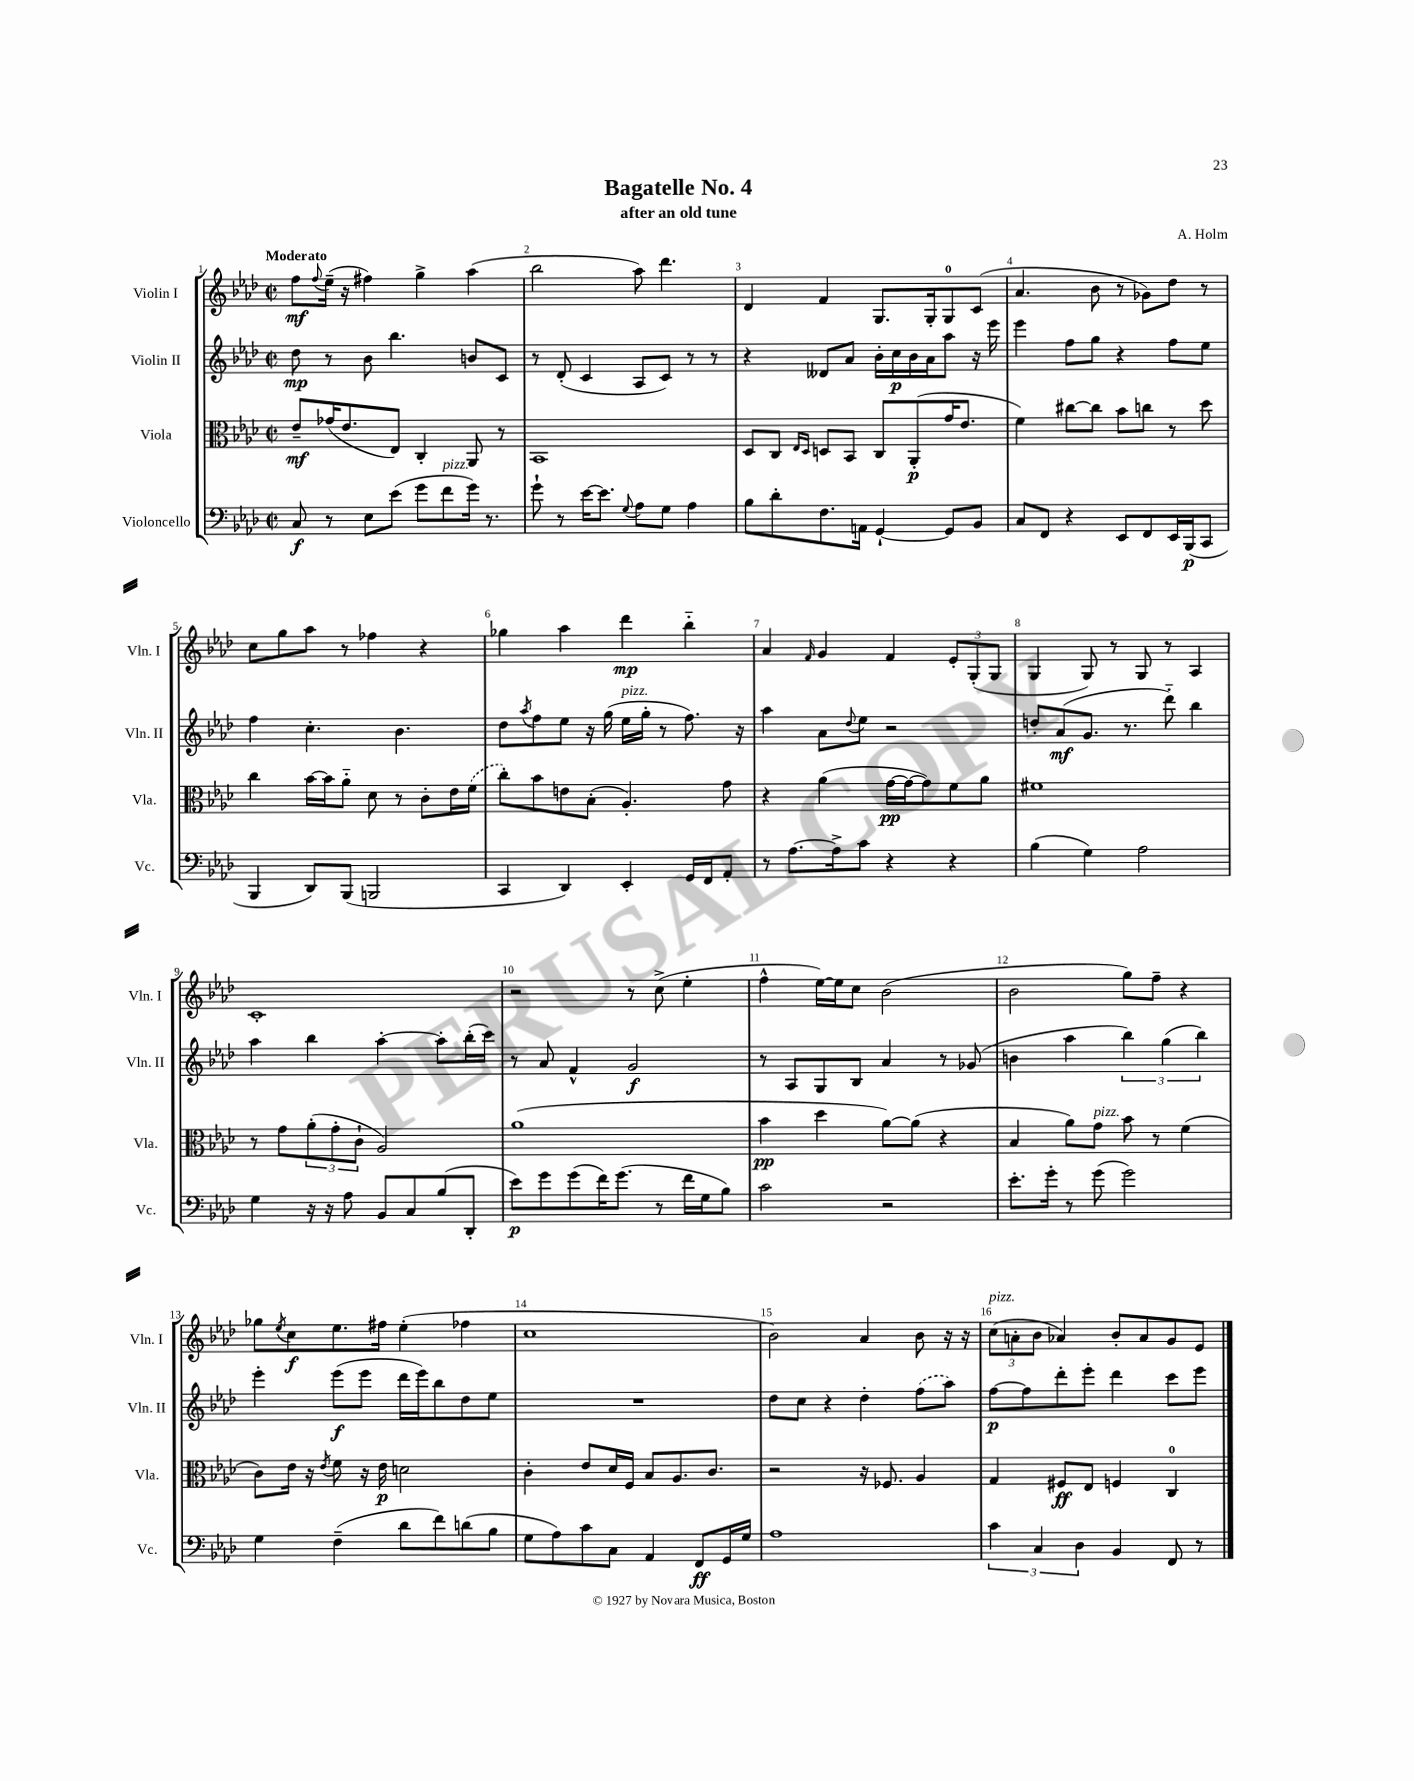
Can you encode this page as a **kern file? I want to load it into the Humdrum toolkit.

**kern	**dynam	**kern	**dynam	**kern	**dynam	**kern	**dynam
*part4	*part4	*part3	*part3	*part2	*part2	*part1	*part1
*staff4	*staff4	*staff3	*staff3	*staff2	*staff2	*staff1	*staff1
*I"Violoncello	*	*I"Viola	*	*I"Violin II	*	*I"Violin I	*
*I'Vc.	*	*I'Vla.	*	*I'Vln. II	*	*I'Vln. I	*
*clefF4	*	*clefC3	*	*clefG2	*	*clefG2	*
*k[b-e-a-d-]	*	*k[b-e-a-d-]	*	*k[b-e-a-d-]	*	*k[b-e-a-d-]	*
*M2/2	*	*M2/2	*	*M2/2	*	*M2/2	*
*met(c|)	*	*met(c|)	*	*met(c|)	*	*met(c|)	*
=1	=1	=1	=1	=1	=1	=1	=1
!	!	!	!	!	!	!LO:TX:a:B:t=Moderato	!
8C/	f	8e-~/L	mf	8dd-\	mp	8ff\L	mf
.	.	.	.	.	.	8qqff/	.
8r	.	(16g-X/K	.	8r	.	(16ee-~\Jk	.
.	.	8.e-/	.	.	.	16r	.
8E-\L	.	.	.	8b-\	.	4ff#X\)	.
(8e-\J	.	8E-/J)	.	4.bb-\	.	.	.
8g\L	.	4C'/	.	.	.	4gg^\	.
!LO:TX:a:i:t=pizz.	!	!	!	!	!	!	!
8f\	.	.	.	.	.	.	.
16g\Jk)	.	8AA-/	.	8bn/L	.	(4aa-\	.
8.r	.	.	.	.	.	.	.
.	.	8r	.	8c/J	.	.	.
=2	=2	=2	=2	=2	=2	=2	=2
8g`\	.	1BB-	.	8r	.	2bb-\	.
8r	.	.	.	(8d-'/	.	.	.
[16e-\KL	.	.	.	4c/	.	.	.
8.e-\J]	.	.	.	.	.	.	.
8qqG/	.	.	.	.	.	.	.
8A-\L	.	.	.	8A-/L	.	8aa-\)	.
8G\J	.	.	.	8c/J)	.	4.ddd-\	.
4A-\	.	.	.	8r	.	.	.
.	.	.	.	8r	.	.	.
=3	=3	=3	=3	=3	=3	=3	=3
8B-\L	.	8D-/L	.	4r	.	4d-/	.
8d-'\	.	8C/J	.	.	.	.	.
.	.	16qqE-/LL	.	.	.	.	.
.	.	16qqD-/JJ	.	.	.	.	.
8.F\	.	8Dn/L	.	8d--X/L	.	4f/	.
.	.	8BB-/J	.	8a-/J	.	.	.
16AAn\Jk	.	.	.	.	.	.	.
[4GG`/	.	8C/L	.	16b-'\LL	.	8.G/L	.
.	.	.	.	16cc\	p	.	.
.	.	(8AA-'/	p	16b-\	.	.	.
.	.	.	.	16a-\J	.	16G'/k	.
8GG/L]	.	16g/K	.	8aa-\J	.	8G/	.
.	.	8.e-/J	.	.	.	.	.
8BB-/J	.	.	.	16r	.	(8c/J	.
.	.	.	.	16eee-\	.	.	.
=4	=4	=4	=4	=4	=4	=4	=4
8C/L	.	4f\)	.	4eee-\	.	4.a-/	.
8FF/J	.	.	.	.	.	.	.
4r	.	[8cc#X\L	.	8ff\L	.	.	.
.	.	8cc#\J]	.	8gg\J	.	8b-\	.
8EE-/L	.	8b-\L	.	4r	.	8r	.
8FF/	.	8ccn\J	.	.	.	8g-X\L)	.
16EE-/L	.	8r	.	8ff\L	.	8dd-\J	.
(16BBB-/J	p	.	.	.	.	.	.
8CC/J	.	8dd-\	.	8ee-\J	.	8r	.
!!LO:LB:g=z
=5	=5	=5	=5	=5	=5	=5	=5
4BBB-/	.	4cc\	.	4ff\	.	8cc\L	.
.	.	.	.	.	.	8gg\	.
8DD-/L)	.	[16b-\LL	.	4.cc'\	.	8aa-\J	.
.	.	16b-\J]	.	.	.	.	.
(8BBB-/J	.	8a-\J	.	.	.	8r	.
2BBBn/	.	8d-\	.	.	.	4ff-X\	.
.	.	8r	.	4.b-\	.	.	.
.	.	8c'\L	.	.	.	4r	.
.	.	16e-\L	.	.	.	.	.
.	.	(16f\JJ	.	.	.	.	.
=6	=6	=6	=6	=6	=6	=6	=6
4CC/	.	8cc'\L)	.	8dd-\L	.	4gg-X\	.
.	.	.	.	8qaa-/	.	.	.
.	.	8b-\	.	8ff\	.	.	.
4DD-/)	.	8en\	.	8ee-\J	.	4aa-\	.
.	.	(8B-'\J	.	16r	.	.	.
.	.	.	.	(16gg\	.	.	.
!	!	!	!	!LO:TX:a:i:t=pizz.	!	!	!
4EE-'/	.	4.A-'/)	.	16ee-\LL	.	4ddd-\	mp
.	.	.	.	16gg'\JJ	.	.	.
.	.	.	.	8r	.	.	.
16GG/LL	.	.	.	8.ff\)	.	4bb-\	.
16FF/J	.	.	.	.	.	.	.
8AA-'/J	.	8g\	.	.	.	.	.
.	.	.	.	16r	.	.	.
=7	=7	=7	=7	=7	=7	=7	=7
8r	.	4r	.	4aa-\	.	4a-/	.
[8.A-\L	.	.	.	.	.	.	.
.	.	.	.	.	.	16qqf/	.
.	.	(4a-\	.	8a-\L	.	4g/	.
16A-^\k]	.	.	.	.	.	.	.
.	.	.	.	8qqdd-/	.	.	.
8c\J	.	.	.	8ee-\J	.	.	.
4r	.	[16g\LL	pp	2r	.	4f/	.
.	.	16g\J_	.	.	.	.	.
.	.	8g\])	.	.	.	.	.
4r	.	8f\	.	.	.	12e-'/L	.
.	.	.	.	.	.	(12G'/	.
.	.	8a-\J	.	.	.	.	.
.	.	.	.	.	.	12G/J	.
=8	=8	=8	=8	=8	=8	=8	=8
(4B-\	.	1f#X	.	8ddn'/L	.	4G/	.
.	.	.	.	(8a-/	mf	.	.
4G\)	.	.	.	8.g/J	.	8G/)	.
.	.	.	.	.	.	8r	.
.	.	.	.	8.r	.	.	.
2A-\	.	.	.	.	.	8G/	.
.	.	.	.	8ddd-\)	.	8r	.
.	.	.	.	4bb-\	.	4A-/	.
!!LO:LB:g=z
=9	=9	=9	=9	=9	=9	=9	=9
4G\	.	8r	.	4aa-\	.	1c'	.
.	.	8g\L	.	.	.	.	.
16r	.	(12a-'\	.	4bb-\	.	.	.
16r	.	.	.	.	.	.	.
.	.	12g'\	.	.	.	.	.
8A-\	.	.	.	.	.	.	.
.	.	12c`\J	.	.	.	.	.
8BB-/L	.	2A-/)	.	[4aa-'\	.	.	.
8C/	.	.	.	.	.	.	.
(8B-/	.	.	.	8aa-'\L]	.	.	.
8DD-'/J	.	.	.	(16bb-'\L	.	.	.
.	.	.	.	16ccc\JJ)	.	.	.
=10	=10	=10	=10	=10	=10	=10	=10
8e-\L)	p	(1a-	.	8r	.	2r	.
8g\	.	.	.	8a-/	.	.	.
(8g\	.	.	.	4f^^/	.	.	.
16f\K)	.	.	.	.	.	.	.
(8.g\J	.	.	.	.	.	.	.
.	.	.	.	2g/	f	8r	.
8r	.	.	.	.	.	(8cc^\	.
16f\LL	.	.	.	.	.	4ee-'\	.
16G\J	.	.	.	.	.	.	.
8B-\J)	.	.	.	.	.	.	.
=11	=11	=11	=11	=11	=11	=11	=11
2c\	.	4b-\	pp	8r	.	4ff^^\	.
.	.	.	.	8A-/L	.	.	.
.	.	4dd-\	.	8G/	.	[16ee-\LL)	.
.	.	.	.	.	.	16ee-\J]	.
.	.	.	.	8B-/J	.	8cc\J	.
2r	.	[8a-\L)	.	4a-/	.	(2b-\	.
.	.	(8a-\J]	.	.	.	.	.
.	.	4r	.	8r	.	.	.
.	.	.	.	(8g-X/	.	.	.
=12	=12	=12	=12	=12	=12	=12	=12
8.e-'\L	.	4B-/	.	4bn\	.	2b-\	.
16g'\Jk	.	.	.	.	.	.	.
8r	.	8a-\L)	.	4aa-\	.	.	.
!	!	!LO:TX:a:i:t=pizz.	!	!	!	!	!
(8g\	.	8g\J	.	.	.	.	.
2g\)	.	8b-\	.	6bb-\)	.	8gg\L)	.
.	.	8r	.	.	.	8ff~\J	.
.	.	.	.	(6gg\	.	.	.
.	.	(4f\	.	.	.	4r	.
.	.	.	.	6bb-\)	.	.	.
!!LO:LB:g=z
=13	=13	=13	=13	=13	=13	=13	=13
4G\	.	8c\L)	.	4eee-'\	.	8gg-X\L	.
.	.	.	.	.	.	8qee-/	.
.	.	16e-\Jk	.	.	.	8cc\	f
.	.	16r	.	.	.	.	.
.	.	8qe-/	.	.	.	.	.
(4F~\	.	8f\	.	(8eee-\L	f	8.ee-\	.
.	.	16r	.	8eee-\J	.	.	.
.	.	16e-\	p	.	.	16ff#X\Jk	.
8d-\L	.	2dn\	.	16ddd-\LL	.	(4ee-'\	.
.	.	.	.	16eee-\J)	.	.	.
8f\)	.	.	.	8bb-\	.	.	.
(8dn\	.	.	.	8dd-\	.	4ff-X\	.
8B-\J	.	.	.	8ee-\J	.	.	.
=14	=14	=14	=14	=14	=14	=14	=14
8G\L	.	4c'\	.	1r	.	1cc	.
8A-\)	.	.	.	.	.	.	.
8c\	.	8e-/L	.	.	.	.	.
8C\J	.	16d-/L	.	.	.	.	.
.	.	16F/JJ	.	.	.	.	.
4AA-/	.	8B-/L	.	.	.	.	.
.	.	8.A-/	.	.	.	.	.
8FF/L	ff	.	.	.	.	.	.
.	.	8.c/J	.	.	.	.	.
16GG/L	.	.	.	.	.	.	.
16G/JJ	.	.	.	.	.	.	.
=15	=15	=15	=15	=15	=15	=15	=15
1A-	.	2r	.	8dd-\L	.	2b-\)	.
.	.	.	.	8cc\J	.	.	.
.	.	.	.	4r	.	.	.
.	.	16r	.	4dd-'\	.	4a-/	.
.	.	8.F-X/	.	.	.	.	.
.	.	4A-/	.	(8ff\L	.	8b-\	.
.	.	.	.	8aa-\J)	.	16r	.
.	.	.	.	.	.	16r	.
=16	=16	=16	=16	=16	=16	=16	=16
!	!	!	!	!	!	!LO:TX:a:i:t=pizz.	!
6c\	.	4G/	.	[8ff\L	p	(12cc\L	.
.	.	.	.	.	.	12an'\	.
.	.	.	.	8ff\]	.	.	.
6C/	.	.	.	.	.	12b-\J	.
.	.	8F#X/L	ff	8ddd-'\	.	4a-X/)	.
6D-\	.	.	.	.	.	.	.
.	.	8E-/J	.	8eee-'\J	.	.	.
4BB-/	.	4Fn/	.	4ddd-\	.	8b-'/L	.
.	.	.	.	.	.	8a-/	.
8FF/	.	4C/	.	8ccc\L	.	8g/	.
8r	.	.	.	8eee-\J	.	8e-/J	.
==	==	==	==	==	==	==	==
*-	*-	*-	*-	*-	*-	*-	*-
